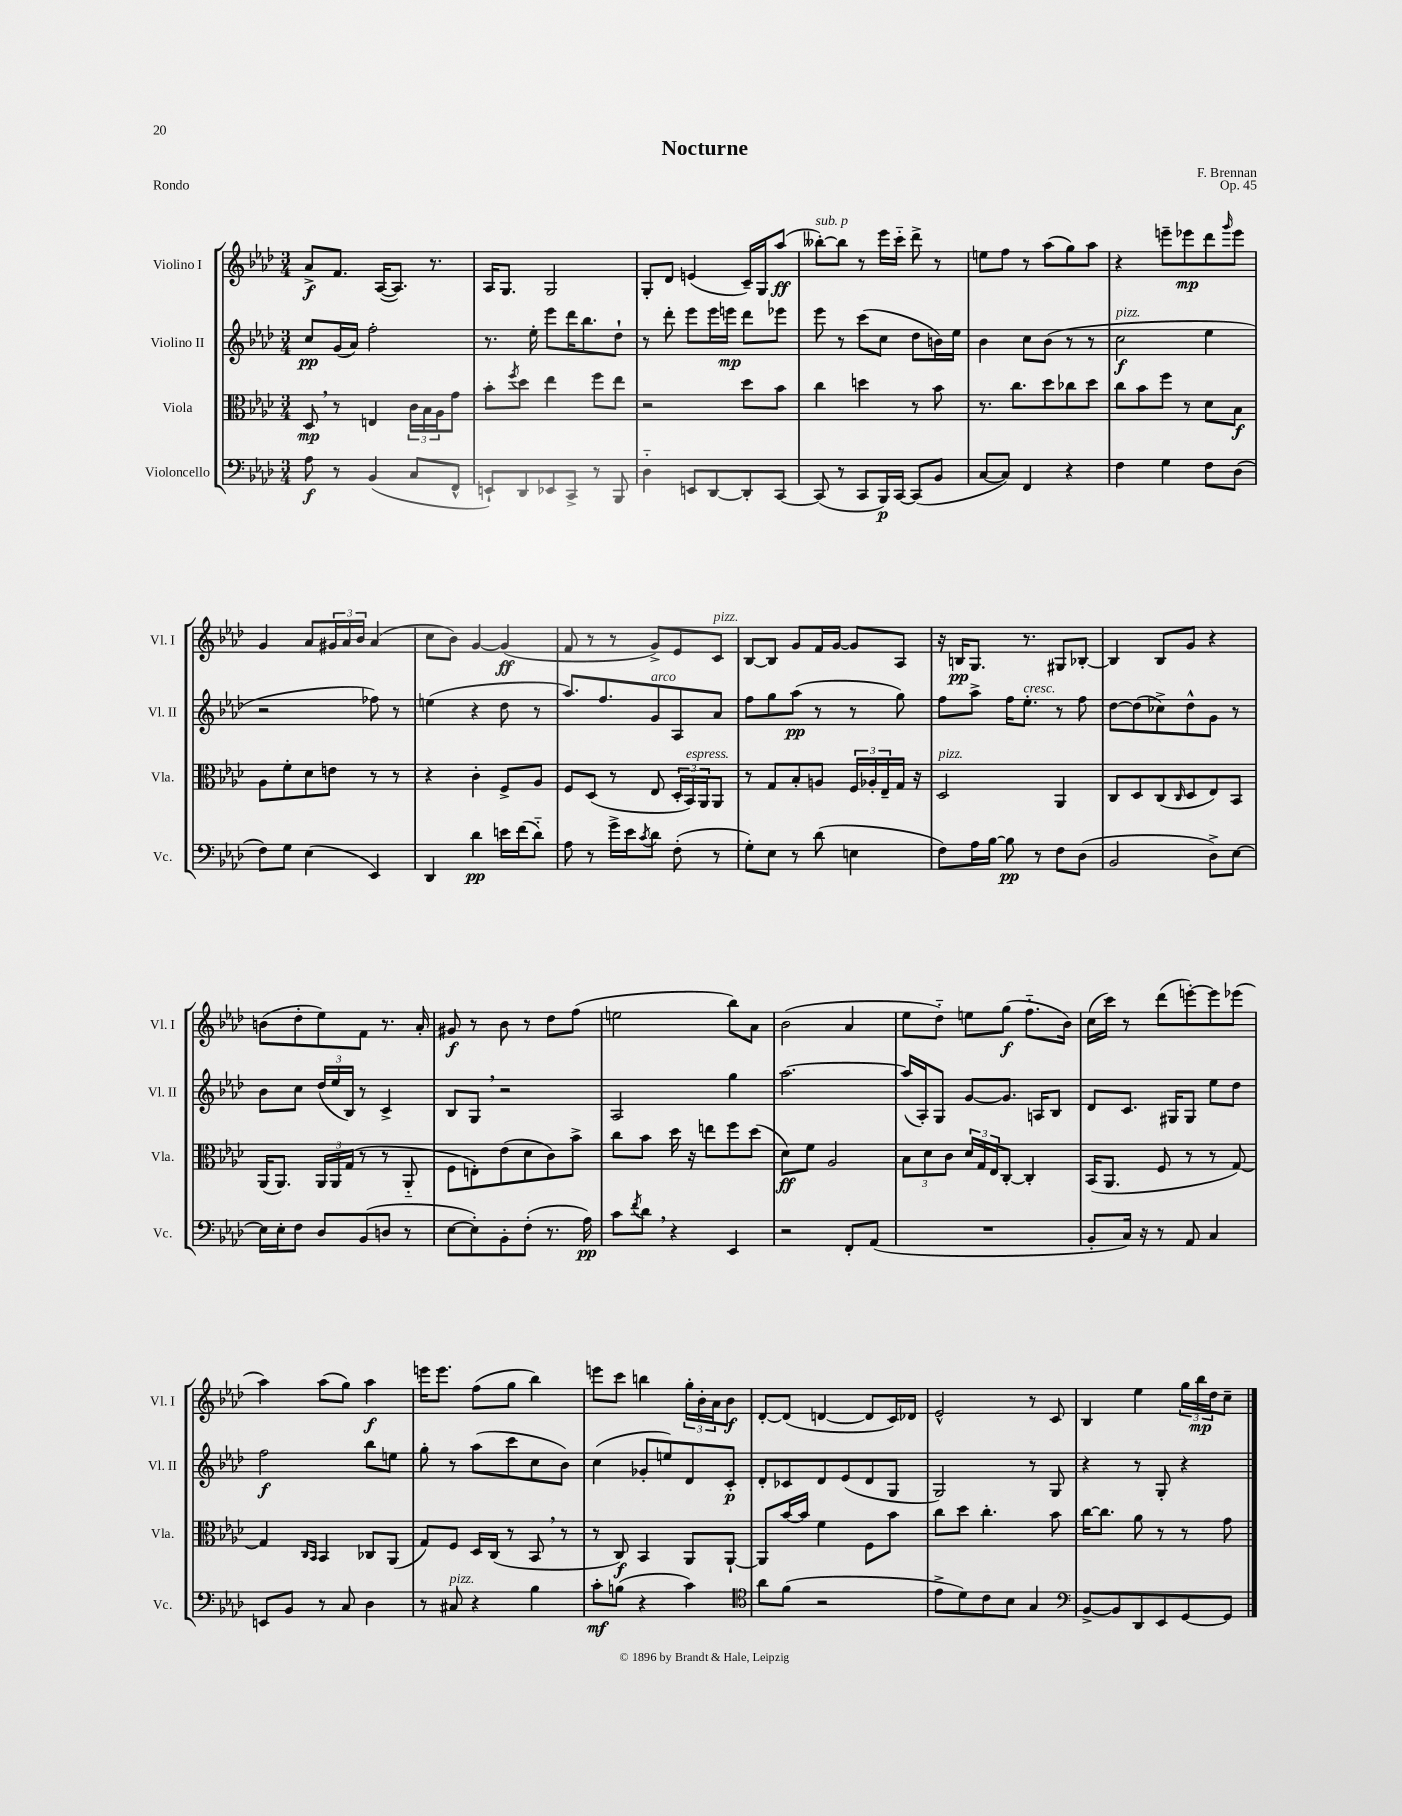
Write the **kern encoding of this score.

**kern	**dynam	**kern	**dynam	**kern	**dynam	**kern	**dynam
*part4	*part4	*part3	*part3	*part2	*part2	*part1	*part1
*staff4	*staff4	*staff3	*staff3	*staff2	*staff2	*staff1	*staff1
*I"Violoncello	*	*I"Viola	*	*I"Violino II	*	*I"Violino I	*
*I'Vc.	*	*I'Vla.	*	*I'Vl. II	*	*I'Vl. I	*
*clefF4	*	*clefC3	*	*clefG2	*	*clefG2	*
*k[b-e-a-d-]	*	*k[b-e-a-d-]	*	*k[b-e-a-d-]	*	*k[b-e-a-d-]	*
*M3/4	*	*M3/4	*	*M3/4	*	*M3/4	*
=1	=1	=1	=1	=1	=1	=1	=1
8A-\	f	8D-,/	mp	8cc/L	pp	8a-^/L	f
8r	.	8r	.	(16g/L	.	8.f/J	.
.	.	.	.	16a-/JJ)	.	.	.
(4BB-/	.	4En/	.	2ff'\	.	.	.
.	.	.	.	.	.	([16A-/KL	.
.	.	.	.	.	.	8.A-/J])	.
8C/L	.	24c\LL	.	.	.	.	.
.	.	24B-\	.	.	.	.	.
.	.	.	.	.	.	8.r	.
.	.	24A-\J	.	.	.	.	.
8FF^^/J	.	8g\J	.	.	.	.	.
=2	=2	=2	=2	=2	=2	=2	=2
8EEn`/L)	.	8b-'\L	.	8.r	.	16A-/KL	.
.	.	.	.	.	.	8.G/J	.
.	.	8qff/	.	.	.	.	.
8DD-/	.	8dd-\J	.	.	.	.	.
.	.	.	.	16ee-'\	.	.	.
8EE-X/	.	4ee-\	.	8eee-\L	.	2G/	.
8CC^/J	.	.	.	16ddd-\K	.	.	.
.	.	.	.	8.bb-\	.	.	.
8r	.	8ff\L	.	.	.	.	.
8BBB-/	.	8ee-\J	.	8dd-`\J	.	.	.
=3	=3	=3	=3	=3	=3	=3	=3
4D-\	.	2r	.	8r	.	8G'/L	.
.	.	.	.	8ddd-'\	.	8d-/J	.
8EEn/L	.	.	.	8eee-\L	.	(4en/	.
[8DD-/	.	.	.	16eee-\L	.	.	.
.	.	.	.	16eeen\JJ	mp	.	.
8DD-'/]	.	8dd-\L	.	8ddd-\L	.	16c~/LL)	.
.	.	.	.	.	.	16G/J	.
[8CC/J	.	8b-\J	.	8eee-X\J	.	(8aa-/J	ff
=4	=4	=4	=4	=4	=4	=4	=4
!	!	!	!	!	!	!LO:TX:a:i:t=sub. p	!
(8CC/]	.	4cc\	.	8eee-\	.	[8bb--X'\L)	.
8r	.	.	.	8r	.	8bb--\J]	.
8CC/L	.	4ddn\	.	(8ccc\L	.	8r	.
16BBB-/L)	p	.	.	8cc\J	.	16eee-\LL	.
[16CC/JJ	.	.	.	.	.	16ccc\JJ	.
(8CC/L]	.	8r	.	8dd-\L	.	8ddd-^\	.
8BB-/J	.	8b-\	.	16bn\L)	.	8r	.
.	.	.	.	16ee-\JJ	.	.	.
=5	=5	=5	=5	=5	=5	=5	=5
[8C/L	.	8.r	.	4b-\	.	8een\L	.
8C/J])	.	.	.	.	.	8ff\J	.
.	.	8.cc\L	.	.	.	.	.
4FF/	.	.	.	8cc\L	.	8r	.
.	.	8dd-\	.	(8b-\J	.	(8aa-\L	.
4r	.	8cc-X\	.	8r	.	8gg\)	.
.	.	8dd-\J	.	8r	.	8aa-\J	.
=6	=6	=6	=6	=6	=6	=6	=6
!	!	!	!	!LO:TX:a:i:t=pizz.	!	!	!
4F\	.	8cc\L	.	2cc\	f	4r	.
.	.	8b-\	.	.	.	.	.
4G\	.	8ff\J	.	.	.	8eeen~\L	.
.	.	8r	.	.	.	8eee-X\	mp
8F\L	.	8d-\L	.	4ee-\	.	8ddd-\	.
.	.	.	.	.	.	16qqggg/	.
(8D-\J	.	8B-\J	f	.	.	8eee-\J	.
!!LO:LB:g=z
=7	=7	=7	=7	=7	=7	=7	=7
8F\L)	.	8A-\L	.	2r	.	4g/	.
8G\J	.	8f'\	.	.	.	.	.
(4E-\	.	8d-\	.	.	.	8a-/L	.
.	.	8en\J	.	.	.	24g#X/L	.
.	.	.	.	.	.	24a-/	.
.	.	.	.	.	.	24b-/JJ	.
4EE-/)	.	8r	.	8ff-X\)	.	(4a-/	.
.	.	8r	.	8r	.	.	.
=8	=8	=8	=8	=8	=8	=8	=8
4DD-/	.	4r	.	(4een\	.	8cc\L	.
.	.	.	.	.	.	8b-\J)	.
4d-\	pp	4c'\	.	4r	.	[4g/	.
16en\LL	.	8F^/L	.	8dd-\	.	(4g/]	ff
(16f\J	.	.	.	.	.	.	.
8d-\J)	.	8A-/J	.	8r	.	.	.
=9	=9	=9	=9	=9	=9	=9	=9
8A-\	.	8F/L	.	8.aa-/L)	.	8f/	.
8r	.	(8D-/J	.	.	.	8r	.
.	.	.	.	8.ff/	.	.	.
16g^\LL	.	8r	.	.	.	8r	.
16e-\J	.	.	.	.	.	.	.
8qc/	.	.	.	.	.	.	.
!	!	!	!	!LO:TX:a:i:t=arco	!	!	!
8d-\J	.	8E-/	.	8g/	.	8g^/L)	.
(8F'\	.	24D-'/LL	.	8A-/	.	8e-/	.
!	!	!LO:TX:a:i:t=espress.	!	!	!	!	!
.	.	24BB-/)	.	.	.	.	.
.	.	24AA-/J	.	.	.	.	.
!	!	!	!	!	!	!LO:TX:a:i:t=pizz.	!
8r	.	8AA-/J	.	8a-/J	.	8c/J	.
=10	=10	=10	=10	=10	=10	=10	=10
8G'\L)	.	8r	.	8ff\L	.	[8B-/L	.
8E-\J	.	8G/L	.	8gg\	.	8B-/J]	.
8r	.	8B-'/	.	(8aa-\J	pp	8g/L	.
(8d-\	.	8An/J	.	8r	.	16f/L	.
.	.	.	.	.	.	[16g/JJ	.
4En\	.	24F/LL	.	8r	.	8g/L]	.
.	.	24A-X'/	.	.	.	.	.
.	.	24E-~/	.	.	.	.	.
.	.	16G/JJ	.	8gg\)	.	8A-/J	.
.	.	16r	.	.	.	.	.
=11	=11	=11	=11	=11	=11	=11	=11
!	!	!LO:TX:a:i:t=pizz.	!	!	!	!	!
8F\L)	.	2D-/	.	8ff\L	.	16r	.
.	.	.	.	.	.	16Bn/KL	pp
16A-\L	.	.	.	8aa-^\J	.	8.G/J	.
[16B-\JJ	.	.	.	.	.	.	.
8B-\]	pp	.	.	16ff\KL	.	.	.
!	!	!	!	!LO:TX:a:i:t=cresc.	!	!	!
.	.	.	.	8.ee-'\J	.	8.r	.
8r	.	.	.	.	.	.	.
8F\L	.	4AA-/	.	8r	.	8G#X/L	.
(8D-\J	.	.	.	8ff\	.	[8B-X'/J	.
=12	=12	=12	=12	=12	=12	=12	=12
2BB-/	.	8C/L	.	[8dd-\L	.	4B-/]	.
.	.	8D-/	.	(8dd-\]	.	.	.
.	.	(8C/	.	8cc-X^\)	.	8B-/L	.
.	.	16qqC/	.	.	.	.	.
.	.	8D-/	.	8dd-^^\	.	8g/J	.
8D-^\L)	.	8E-/)	.	8g\J	.	4r	.
[8E-\J	.	8BB-/J	.	8r	.	.	.
!!LO:LB:g=z
=13	=13	=13	=13	=13	=13	=13	=13
16E-\LL]	.	(16AA-/KL	.	8b-\L	.	(8bn\L	.
16E-'\J	.	8.AA-/J)	.	.	.	.	.
8F\J	.	.	.	8cc\J	.	8dd-'\	.
8D-/L	.	24AA-/LL	.	(24dd-/LL	.	8ee-\)	.
.	.	24AA-/	.	24ee-/	.	.	.
.	.	(24G/JJ	.	24B-/JJ)	.	.	.
(8BB-/	.	8r	.	8r	.	8f\J	.
8Dn/J	.	8r	.	4c^/	.	8.r	.
8r	.	8AA-/	.	.	.	.	.
.	.	.	.	.	.	16a-'/	.
=14	=14	=14	=14	=14	=14	=14	=14
[8E-\L	.	8F\L	.	8B-/L	.	8g#X/	f
8E-'\])	.	8En'\)	.	8G,/J	.	8r	.
8BB-'\	.	(8e-\	.	2r	.	8b-\	.
(8F'\J	.	8d-\	.	.	.	8r	.
8.r	.	8c\)	.	.	.	8dd-\L	.
.	.	8b-^\J	.	.	.	(8ff\J	.
16A-\)	pp	.	.	.	.	.	.
=15	=15	=15	=15	=15	=15	=15	=15
8c\L	.	8cc\L	.	2A-/	.	2een\	.
8qf/	.	.	.	.	.	.	.
8d-,\J	.	8b-\J	.	.	.	.	.
4r	.	16dd-\	.	.	.	.	.
.	.	16r	.	.	.	.	.
.	.	8een\L	.	.	.	.	.
4EE-/	.	8ff\	.	4gg\	.	8bb-\L)	.
.	.	(8dd-\J	.	.	.	8a-\J	.
=16	=16	=16	=16	=16	=16	=16	=16
2r	.	8d-\L)	ff	[2.aa-\	.	(2b-\	.
.	.	8f\J	.	.	.	.	.
.	.	2A-/	.	.	.	.	.
8FF'/L	.	.	.	.	.	4a-/	.
(8AA-/J	.	.	.	.	.	.	.
=17	=17	=17	=17	=17	=17	=17	=17
2.r	.	12B-\L	.	(16aa-/LL]	.	8ee-\L	.
.	.	.	.	16A-'/J)	.	.	.
.	.	12d-\	.	.	.	.	.
.	.	.	.	8G/J	.	8dd-\J)	.
.	.	12c\J	.	.	.	.	.
.	.	24d-/LL	.	[8g/L	.	8een\L	.
.	.	24G/	.	.	.	.	.
.	.	24E-/J	.	.	.	.	.
.	.	[8C'/J	.	8.g/J]	.	(8gg\J	f
.	.	4C'/]	.	.	.	8.ff\L	.
.	.	.	.	16An/KL	.	.	.
.	.	.	.	8B-/J	.	.	.
.	.	.	.	.	.	16b-\Jk)	.
=18	=18	=18	=18	=18	=18	=18	=18
8BB-'/L	.	(16BB-/KL	.	8d-/L	.	(16cc\LL	.
.	.	8.AA-/J	.	.	.	16ccc\JJ)	.
16C/Jk)	.	.	.	8.c/J	.	8r	.
16r	.	.	.	.	.	.	.
8r	.	8F/	.	.	.	(8ddd-\L	.
.	.	.	.	16G#X/KL	.	.	.
8AA-/	.	8r	.	8G#/J	.	[8eeen'\)	.
4C/	.	8r	.	8ee-\L	.	8eee\]	.
.	.	[8G/)	.	8dd-\J	.	(8eee-X\J	.
!!LO:LB:g=z
=19	=19	=19	=19	=19	=19	=19	=19
8EEn/L	.	4G/]	.	2ff\	f	4aa-\)	.
8BB-/J	.	.	.	.	.	.	.
.	.	16qqC/LL	.	.	.	.	.
.	.	16qqBB-/JJ	.	.	.	.	.
8r	.	4BB-/	.	.	.	(8aa-\L	.
8C/	.	.	.	.	.	8gg\J)	.
4D-\	.	8C-X/L	.	8bb-\L	.	4aa-\	f
.	.	(8AA-/J	.	8een\J	.	.	.
=20	=20	=20	=20	=20	=20	=20	=20
8r	.	8G/L)	.	8gg'\	.	16eeen\KL	.
.	.	.	.	.	.	8.eee\J	.
!LO:TX:a:i:t=pizz.	!	!	!	!	!	!	!
8C#X/	.	8F/J	.	8r	.	.	.
4r	.	16D-/LL	.	(8aa-\L	.	(8ff\L	.
.	.	(16C/JJ	.	.	.	.	.
.	.	8r	.	8ccc\	.	8gg\J	.
4B-\	.	8BB-,/	.	8cc\	.	4bb-\)	.
.	.	8r	.	8b-\J)	.	.	.
=21	=21	=21	=21	=21	=21	=21	=21
8c'\L	mf	8r	.	(4cc\	.	8eeen\L	.
(8Bn\J	.	8C/)	f	.	.	8ccc\J	.
4r	.	4BB-/	.	8g-X'/L	.	4bbn\	.
.	.	.	.	8een/)	.	.	.
4c\)	.	8AA-/L	.	8d-/	.	24gg'\LL	.
.	.	.	.	.	.	24b-'\	.
.	.	.	.	.	.	24a-\J	.
.	.	[8AA-`/J	.	8c'/J	p	8b-\J	f
=22	=22	=22	=22	=22	=22	=22	=22
*clefC4	*	*	*	*	*	*	*
8a-\L	.	8AA-/L]	.	8d-'/L	.	[8d-'/L	.
(8f\J	.	[16b-/L	.	8c-X/	.	(8d-/J]	.
.	.	16b-/JJ]	.	.	.	.	.
2r	.	4f\	.	8d-/	.	[4dn/	.
.	.	.	.	(8e-/	.	.	.
.	.	8F\L	.	8d-/	.	8d/L]	.
.	.	8b-\J	.	8G/J	.	16c/L)	.
.	.	.	.	.	.	16d-X/JJ	.
=23	=23	=23	=23	=23	=23	=23	=23
8e-^\L	.	8cc\L	.	2G/)	.	2e-^^/	.
8d-\)	.	8dd-\J	.	.	.	.	.
8c\	.	4.cc'\	.	.	.	.	.
8B-\J	.	.	.	.	.	.	.
4G/	.	.	.	8r	.	8r	.
.	.	8b-\	.	8G/	.	8c/	.
=24	=24	=24	=24	=24	=24	=24	=24
*clefF4	*	*	*	*	*	*	*
[8BB-^/L	.	[16cc\KL	.	4r	.	4B-/	.
.	.	8.cc\J]	.	.	.	.	.
8BB-/]	.	.	.	.	.	.	.
8DD-/	.	8a-\	.	8r	.	4ee-\	.
8EE-/	.	8r	.	8G'/	.	.	.
[8GG/	.	8r	.	4r	.	24gg\LL	.
.	.	.	.	.	.	24bb-\	mp
.	.	.	.	.	.	24dd-\J	.
8GG/J]	.	8g\	.	.	.	8cc~\J	.
==	==	==	==	==	==	==	==
*-	*-	*-	*-	*-	*-	*-	*-
